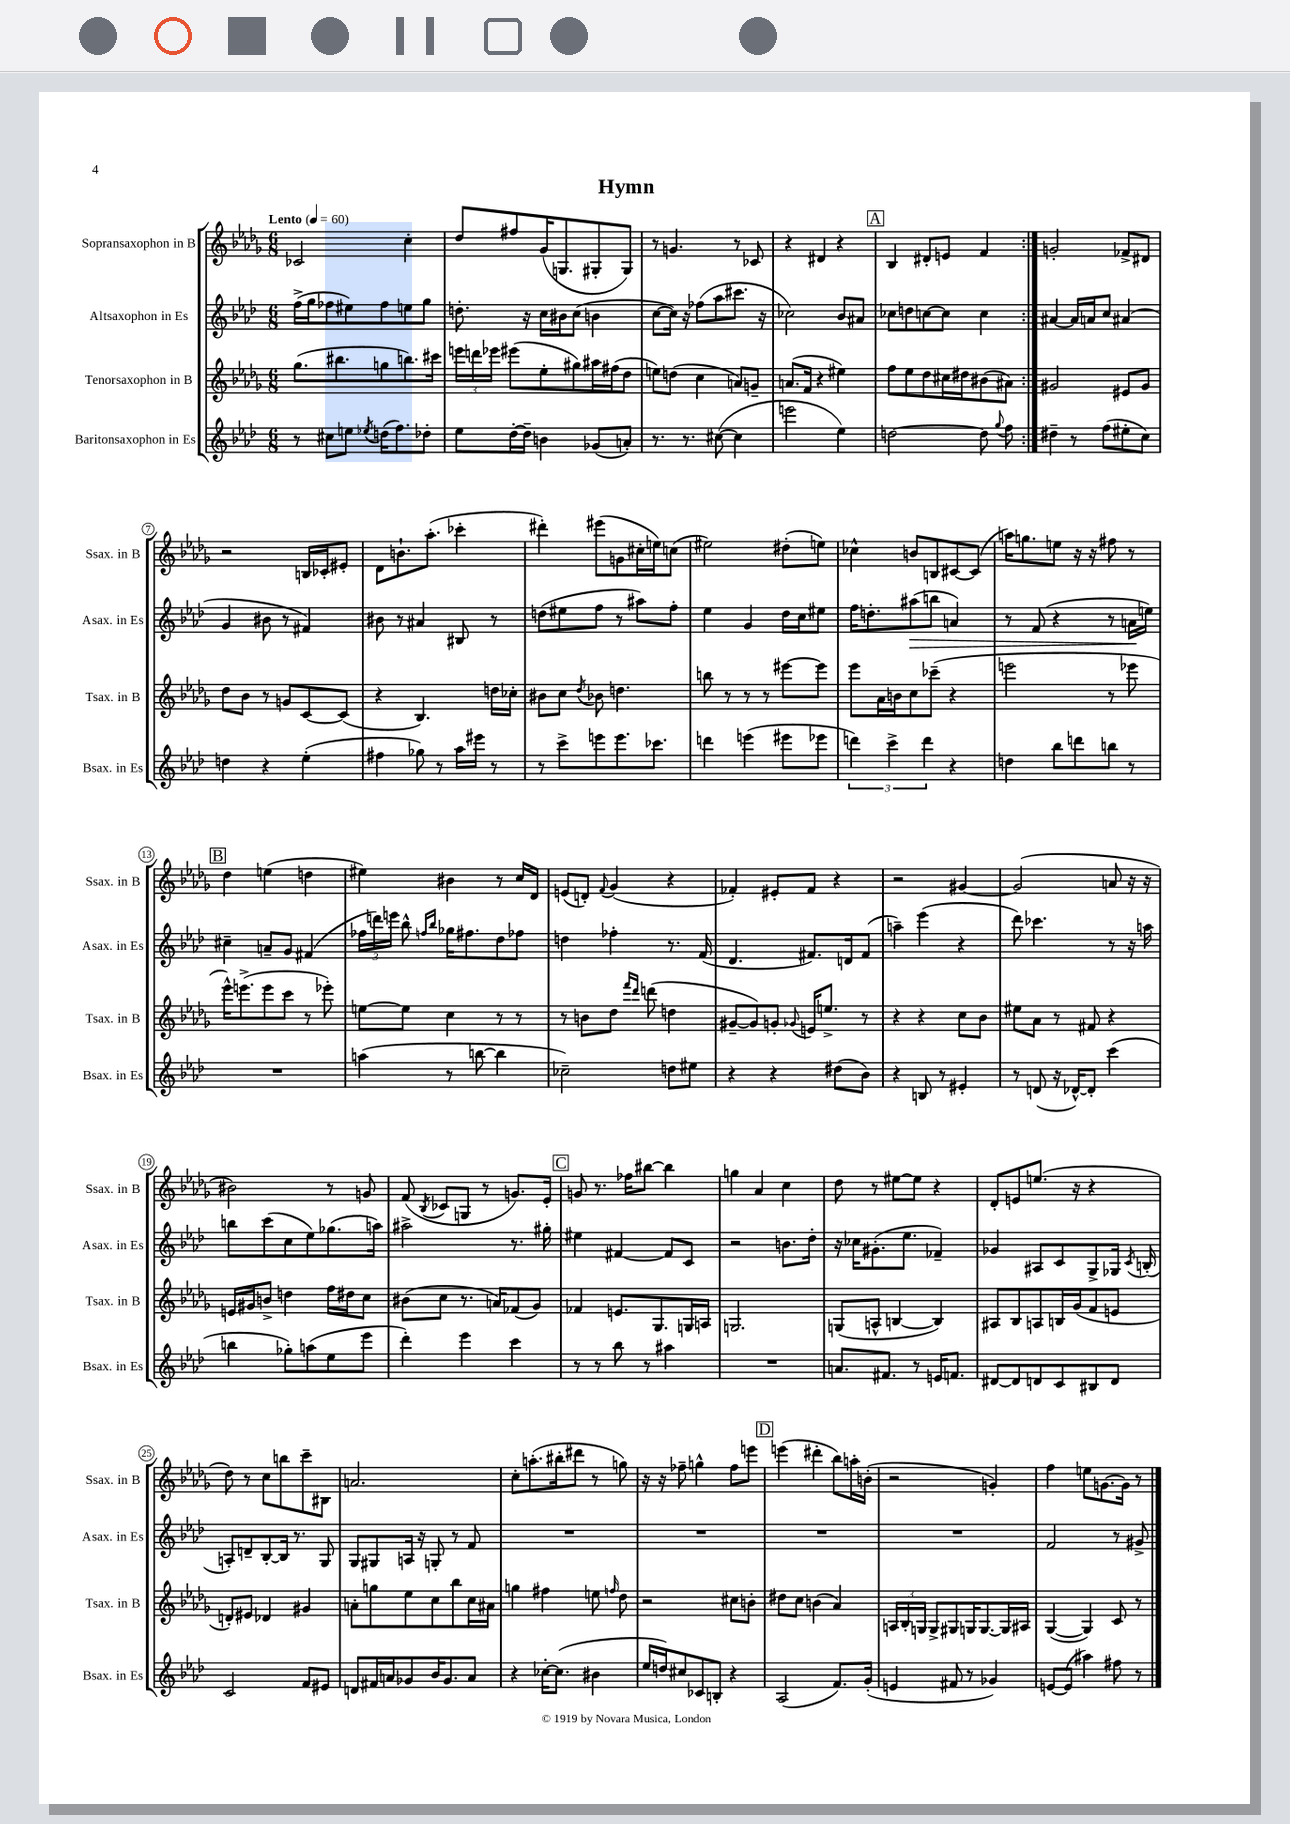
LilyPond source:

\header { title = "Hymn" }
<<
\new StaffGroup <<
\new Staff = "s0" \with { instrumentName = "Sopransaxophon in B" shortInstrumentName = "Ssax. in B" } {
    \clef treble \key des \major \numericTimeSignature \time 6/8 \tempo "Lento" 4 = 60
    \autoBeamOff \repeat volta 2 { ces'2 c''4-. |
    des''8[ fis''8 ges'16( g8. gis8-. gis8]) |
    r8 g'4. r8 ces'8 |
    r4 dis'4 r4 |
    \mark \markup { \box "A" } bes4 dis'8[-. e'8] f'4 | }
    g'2-. fes'8[-> dis'8] |
    r2 b16[ ces'16-. eis'8]-. |
    des'8[ b'8.-! aes''8.]-.( ces'''4-. |
    dis'''4-.) eis'''8[( g'8 cis''16-. e''16) c''8]( |
    eis''2) dis''8[-.( e''8]) |
    ces''4-^ b'8[ b8 cis'8~ cis'8]( |
    a''16[) g''8. e''8] r16 r16 fis''8 r8 |
    \mark \markup { \box "B" } des''4 e''4( d''4 |
    eis''4) bis'4 r8 c''16[ des'16] |
    e'8[( d'8]-.) \appoggiatura { f'8 } ges'4( r4 |
    fes'4-.) eis'8[-. fes'8] r4 |
    r2 gis'4~ |
    gis'2( a'8 r16 r16 |
    bis'2) r8 g'8 |
    f'8( \acciaccatura { bes8 } ces'8[ g8] r8 g'8.[) ees'16]-. |
    \mark \markup { \box "C" } g'8 r8. fes''16[ bis''8]~ bis''4 |
    g''4 aes'4 c''4 |
    des''8 r8 eis''8[~ eis''8] r4 |
    des'8[-. e'8 e''8.]( r16 r4 |
    des''8) r8 c''8[ b''8 c'''8-- bis8] |
    a'2. |
    c''8[-. a''8.-.( bis''16-. dis'''8] r8 g''8) |
    r16 r16 fes''8-- g''4-^ fes''8[ e'''8] |
    \mark \markup { \box "D" } e'''4( dis'''4-. bes''8[) a''16-. b'16]-.( |
    r2 g'4-.) |
    f''4 e''8[ g'8.~ g'16] r8 \bar "|." |
}
\new Staff = "s1" \with { instrumentName = "Altsaxophon in Es" shortInstrumentName = "Asax. in Es" } {
    \clef treble \key aes \major \numericTimeSignature \time 6/8
    \autoBeamOff \repeat volta 2 { f''16[->( g''16 fes''8 eis''8) fes''8 e''8 g''8] |
    d''8.-. r16 c''16[ bis'16 c''8]( b'4 |
    c''8[~ c''16]) r16 fes''8[( aes''8 cis'''8.] r16 |
    ces''2) bes'8[ ais'8] |
    \mark \markup { \box "A" } ces''8[ d''8 c''8~ c''8] c''4 | }
    ais'4~ ais'16[ a'16 c''8] ais'4( |
    g'4 bis'8 r8 fis'4) |
    bis'8 r8 ais'4 bis8 r8 |
    d''8[( eis''8 f''8] r8 ais''8[) f''8]-. |
    ees''4 g'4 des''16[ c''16 eis''8] |
    f''16[ d''8.-. ais''8\>( b''8] a'4) |
    r8 f'8( r4 r8 a'16[\! e''16]) |
    \mark \markup { \box "B" } cis''4-- a'8[-- g'8] fis'4( |
    \tuplet 3/2 { fes''16[ d'''16) e'''16] } bes''8-^ \grace { f''16[ bes''16] } ges''16[ fis''8. des''8 fes''8] |
    d''4 fes''4-. r8. f'16( |
    des'4. fis'8.[) d'16 fis'8]( |
    a''4--) ees'''4( r4 |
    des'''8) ces'''4. r8 r16 a''16 |
    b''8[ c'''8( c''8 ees''8) ges''8.( a''16]) |
    ais''2-> r8. gis''16-. |
    \mark \markup { \box "C" } eis''4 fis'4~ fis'8[ c'8] |
    r2 b'8.[ des''16]-. |
    r16 ces''16[ gis'8.-.( ees''8.] fes'4--) |
    ges'4 ais8[ c'8 g8-> ges16] \acciaccatura { c'8 } b16-.( |
    a8[-.) d'8-- bes8~-. bes16] r8. g8 |
    g8[ gis8 a16] r16 g8-. r8 f'8 |
    R2. |
    R2. |
    \mark \markup { \box "D" } R2. |
    R2. |
    f'2 r8 gis'8-> \bar "|." |
}
\new Staff = "s2" \with { instrumentName = "Tenorsaxophon in B" shortInstrumentName = "Tsax. in B" } {
    \clef treble \key des \major \numericTimeSignature \time 6/8
    \autoBeamOff \repeat volta 2 { ges''8.[( bis''8. g''8 b''8.) cis'''16] |
    \tuplet 3/2 { e'''16[ d'''16 ees'''16] } eis'''8[( ees''8-. gis''8) ais''16 fis''16( des''8] |
    e''8[) d''8]( c''4 a'8[) g'8]-- |
    a'8.[( f'16] r4 eis''4) |
    \mark \markup { \box "A" } f''8[ ees''8 des''8 cis''16 dis''16 bis'8( ais'8]) | }
    gis'2 eis'8[ gis'8] |
    des''8[ bes'8] r8 g'8[ c'8~ c'8]( |
    r4 bes4.) d''16[ ces''16]-. |
    bis'8[ c''8] \acciaccatura { des''8 } bes'8 d''4. |
    b''8 r8 r8 r8 eis'''8[~ eis'''8] |
    ees'''8[ aes'16 b'16 c''8 ces'''8]--( r4 |
    e'''2 r8 ees'''8 |
    \mark \markup { \box "B" } ees'''16[-^) e'''8.->( e'''8 c'''8] r8 ees'''8-.) |
    e''8[~ e''8] c''4 r8 r8 |
    r8 b'8[ des''8] \grace { f'''16[ des'''16] } d'''8( d''4 |
    gis'8[~-- gis'8) g'8]-. \appoggiatura { ges'8 } e'16[ e''8.]-> r8 |
    r4 r4 c''8[ bes'8] |
    eis''8[ aes'8] r8 fis'8 r4 |
    e'16[ gis'16 b'8]-> d''4 f''16[ dis''16 c''8] |
    bis'8[( c''8] r8. a'16[) fes'8( ges'8]) |
    \mark \markup { \box "C" } fes'4 e'8.[ ges8. g16 a16] |
    g2. |
    g8[( a8]-^ b4~ b4) |
    ais8[ bes8 a8 b16 ges'16( f'8 e'8] |
    d'8[-.) eis'8] des'4 gis'4 |
    a'8[-. g''8 ees''8 c''8 bes''8 c''16 ais'16] |
    g''4 fis''4 e''8 \grace { f''16 } des''8 |
    r2 cis''8[ b'8]-. |
    \mark \markup { \box "D" } dis''8[ c''8] b'4( aes'4) |
    \tuplet 3/2 { a16[ bes16-. g16] } g8[-> gis8 g16 g8.~ g16 ais16] |
    ges4~( ges4) c'8 r8 \bar "|." |
}
\new Staff = "s3" \with { instrumentName = "Baritonsaxophon in Es" shortInstrumentName = "Bsax. in Es" } {
    \clef treble \key aes \major \numericTimeSignature \time 6/8
    \autoBeamOff \repeat volta 2 { r8 cis''8[ e''8] \acciaccatura { ees''8 } d''16[( f''8.) des''8]-. |
    ees''8[ des''16~-. des''16]-- b'4 ges'8[( a'8]-.) |
    r8. r8. cis''8~( cis''4 |
    e'''2 ees''4) |
    \mark \markup { \box "A" } d''2~ d''8 \appoggiatura { g''8 } f''8 | }
    dis''4-- r8 f''8[( eis''8-. c''8]) |
    d''4 r4 ees''4-.( |
    fis''4 ges''8) r8 aes''16[ eis'''16] r8 |
    r8 c'''8[-> e'''8 e'''8. ces'''8.] |
    d'''4 e'''4( eis'''8[ ees'''8] |
    \tuplet 3/2 { d'''4) c'''4-> d'''4 } r4 |
    d''4 bes''8[ d'''8 b''8] r8 |
    \mark \markup { \box "B" } R2. |
    a''4( r8 b''8~ b''4 |
    ces''2--) d''8[ eis''8] |
    r4 r4 dis''8[( bes'8]) |
    r4 b8 r8 eis'4-. |
    r8 d'8( r16 des'16[~-^) des'8]-. c'''4( |
    b''4 ges''8[-.) a''8( ees''8 ees'''8] |
    des'''4-.) ees'''4 c'''4 |
    \mark \markup { \box "C" } r8 r8 bes''8 r8 ais''4 |
    R2. |
    a'8.[ fis'8.] r8 e'16[ f'8.] |
    dis'8[~ dis'8 d'8 c'8 bis8 d'8] |
    c'2 f'8[ eis'8] |
    d'8[ fis'16 a'16 ges'8 bes'16 ges'8. a'8] |
    r4 ces''16[~-. ces''8.]( bis'4 |
    ees''16[ d''16) cis''8 ces'8 b8]-. r4 |
    \mark \markup { \box "D" } aes2( f'8.[) g'16]-.( |
    e'4 fis'8 r8 ges'4) |
    e'8[~ e'8]( ais''4) fis''8 r8 \bar "|." |
}
>>
>>
\layout { \context { \Score \override BarNumber.stencil = #(make-stencil-circler 0.1 0.3 ly:text-interface::print) } }
